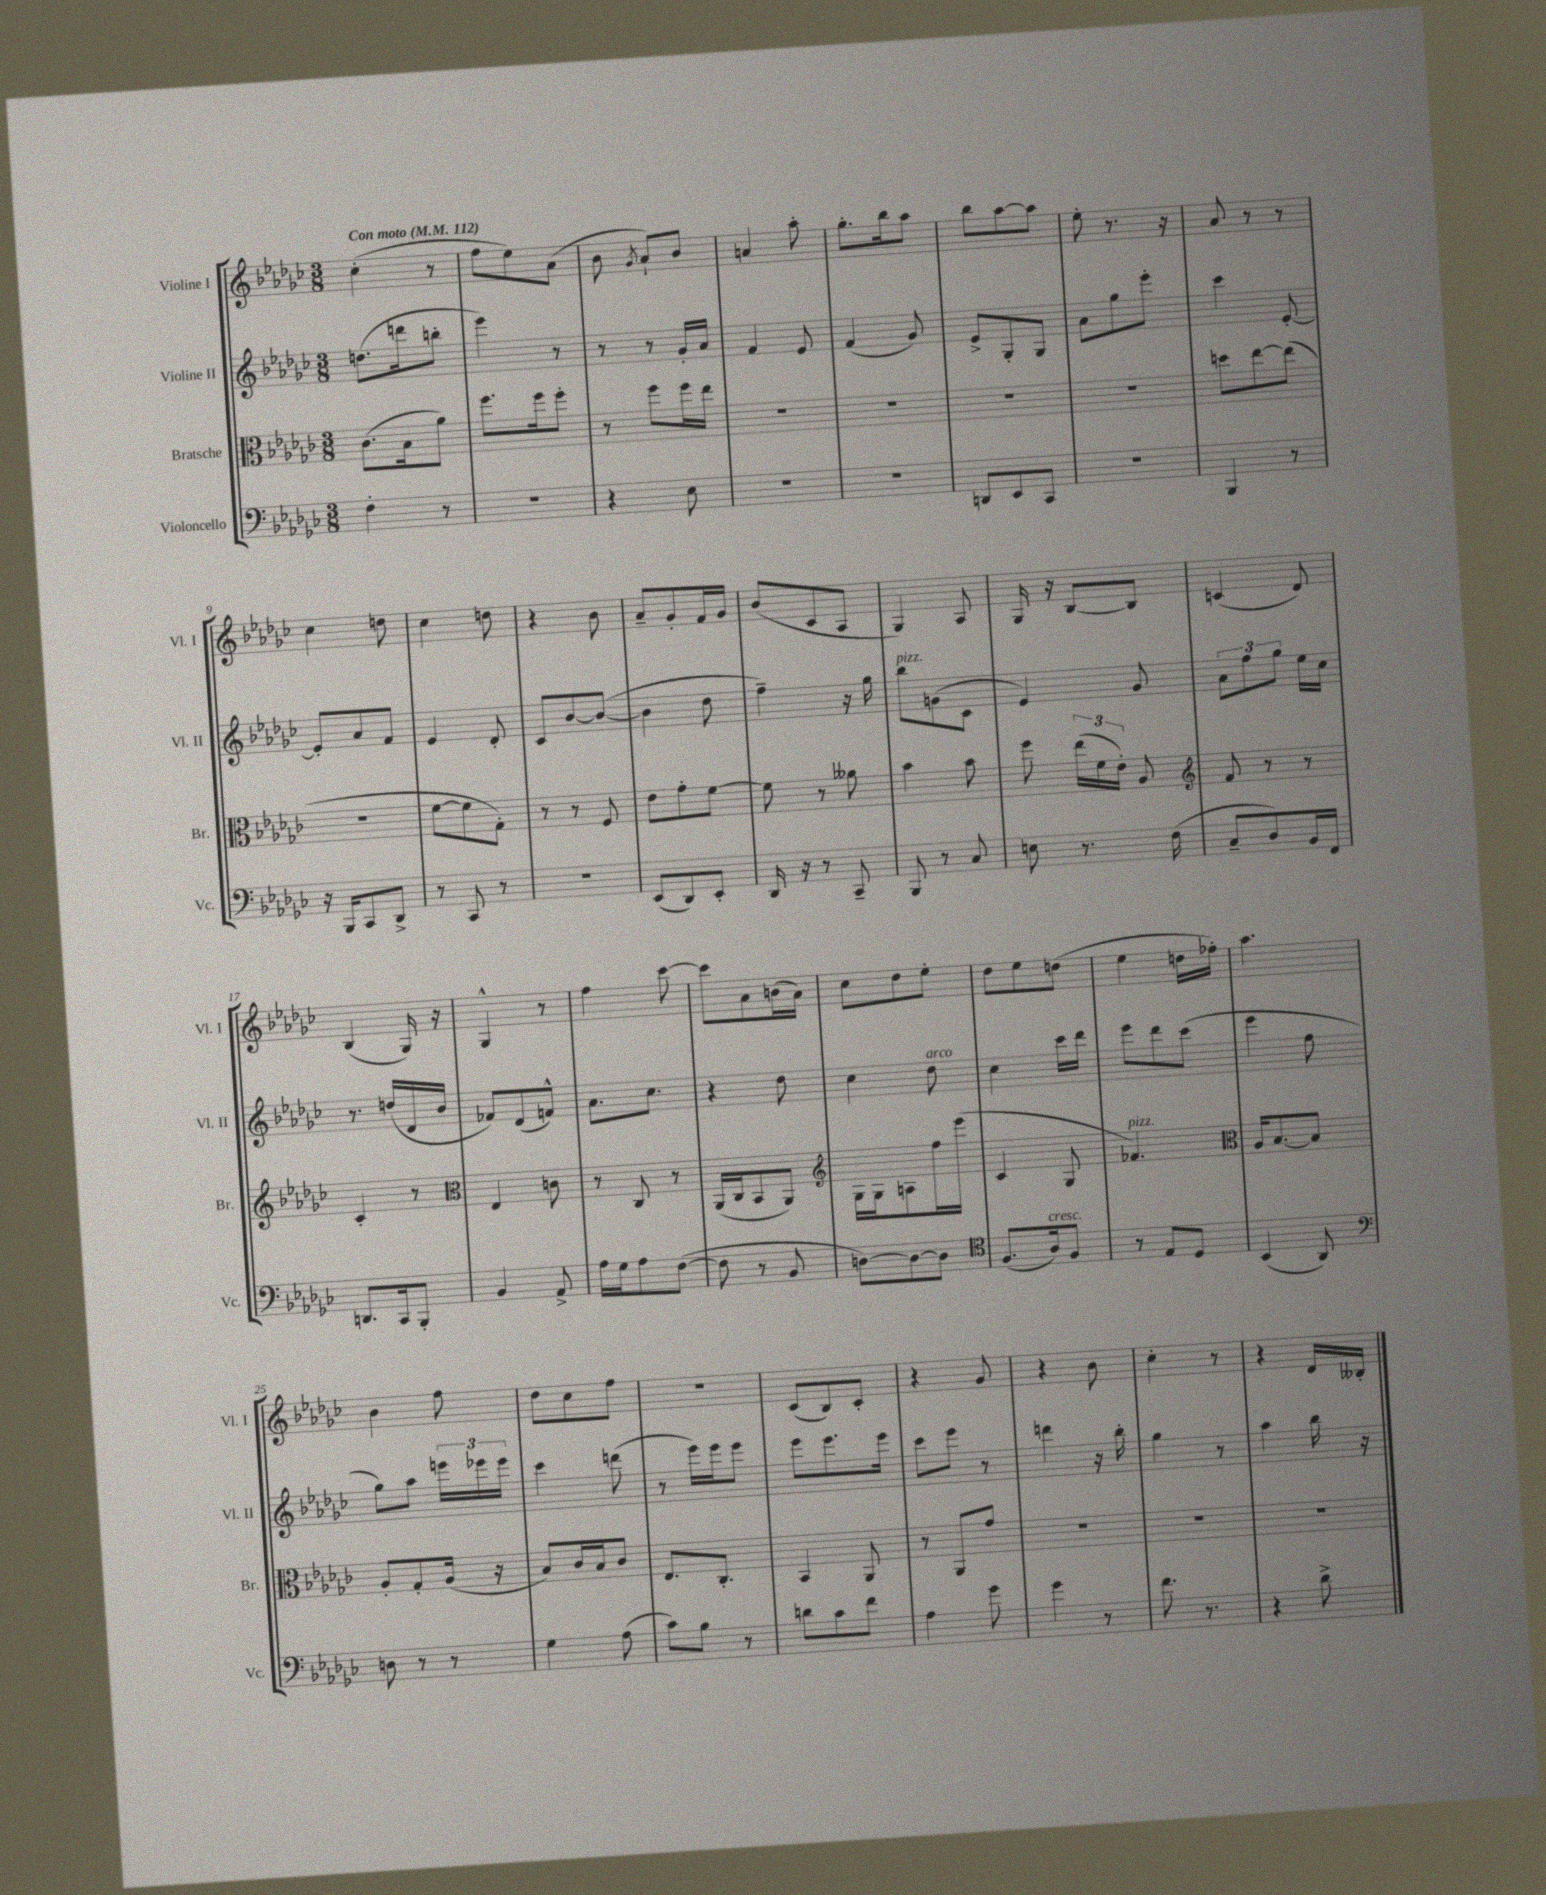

**kern	**kern	**kern	**kern
*staff4	*staff3	*staff2	*staff1
*clefF4	*clefC3	*clefG2	*clefG2
*k[b-e-a-d-g-c-]	*k[b-e-a-d-g-c-]	*k[b-e-a-d-g-c-]	*k[b-e-a-d-g-c-]
*M3/8	*M3/8	*M3/8	*M3/8
*MM112	*MM112	*MM112	*MM112
4F'	(8.c-	(8.dd	(4cc-'
.	16B-	16ddd	.
8r	8a-)	8bb'	8r
=	=	=	=
4.r	8.ff	4eee-)	8ff
.	.	.	8ee-)
.	16ff	.	.
.	8ff'	8r	(8a-
=	=	=	=
4r	8r	8r	8b-
.	.	.	8qg-
.	8ff	8r	8a-`)
8E-	16ff	16g-'	8b-
.	16ee-	16a-	.
=	=	=	=
4.r	4.r	4f	4a
.	.	8e-	8aa-'
=	=	=	=
4.r	4.r	(4f	8.gg-'
.	.	.	16bb-
.	.	8g-)	8aa-
=	=	=	=
8DD	4.r	8e-^	8bb-
8EE-	.	8G-'	[8aa-
8CC-	.	8G-	8aa-]
=	=	=	=
4.r	4.r	8a-	8ee-'
.	.	8gg-	8.r
.	.	8eee-'	.
.	.	.	16r
=	=	=	=
4BBB-	8dd	4ccc-	8a-
.	[8ee-	.	8r
8r	(8ee-]	[8e-'	8r
=	=	=	=
16r	4.r	8e-']	4cc-
16BBB-	.	.	.
8CC-	.	8a-	.
8DD-^	.	8f	8dd
=	=	=	=
8r	[8f	4e-	4cc-
8CC-	8f]	.	.
8r	8G-')	8d-'	8dd
=	=	=	=
4.r	8r	8c-	4r
.	8r	[8b-	.
.	8F	(8b-_	8b-
=	=	=	=
(8EE-	8e-	4b-]	8a-~
8DD-)	8g-'	.	8g-'
8EE-'	[8f	8dd-	16f
.	.	.	16g-
=	=	=	=
16DD-	8f]	4ff~)	(8b-
16r	.	.	.
8r	8r	.	8c-
8CC-~	8a--	16r	8A-
.	.	16gg-	.
=	=	=	=
8BBB-	4b-	8bb-	4G-)
8r	.	(8g	.
8C-	8b-	8c-	8A-
=	=	=	=
8E	8ff	4e-)	16G-
.	.	.	16r
8.r	(24ee-	.	[8B-
.	24f	.	.
.	24e-')	.	.
.	8A-	8g-	8B-]
(16F	.	.	.
=	=	=	=
*	*clefG2	*	*
8C-~	8f	12a-	(4c
.	.	12ff	.
8D-)	8r	.	.
.	.	12gg-	.
16BB-	8r	16ee-	8d-)
16FF	.	16cc-	.
=	=	=	=
8.DD	4c-'	8.r	(4B-
16CC-	.	(16dd	.
8BBB-'	8r	16d-	16G-)
.	.	16b-	16r
=	=	=	=
*	*clefC3	*	*
4BB-	4E-	8f-)	4G-^^
.	.	(8d-	.
8AA-^	8c	8f^^)	8r
=	=	=	=
16A-	8r	8.a-	4ff
16G-	.	.	.
8A-	8C-	.	.
.	.	8.cc-	.
([8F	8r	.	[8ccc-
=	=	=	=
8F]	(16AA-	4r	8ccc-]
.	16C-	.	.
8r	8BB-	.	8a-
8BB-	8AA-)	8dd-	(16b
.	.	.	16a-)
=	=	=	=
*	*clefG2	*	*
[8D)	16G-	4cc-	8cc-
.	16G-	.	.
8D_	8A	.	8dd-
8D]	16ff	8dd-	8ee-'
.	(16eee-	.	.
=	=	=	=
*clefC4	*	*	*
(8.F	4c-	4cc-	8dd-
.	.	.	8ee-
16A-)	.	.	.
8F	8G-	16ccc-	(8dd
.	.	16ddd-	.
=	=	=	=
8r	4.f-)	8eee-	4ee-
8E-	.	8ddd-	.
8D-	.	(8ccc-	16dd
.	.	.	16ff-')
=	=	=	=
*	*clefC3	*	*
(4BB-	16A-	4eee-	4.aa-
.	[8.B-	.	.
8AA-)	8B-]	8ff	.
=	=	=	=
*clefF4	*	*	*
8D	8A-'	8gg-)	4b-
8r	8G-'	8aa-	.
8r	(16A-	24eee	8ff
.	.	24eee-	.
.	16r	.	.
.	.	24eee-	.
=	=	=	=
4G-	8B-)	4ccc-	8dd-
.	16c-	.	8cc-
.	16B-	.	.
(8A-	8c-	(8ddd	8ff
=	=	=	=
8c-)	8.E-	8r	4.r
8B-	.	16eee-)	.
.	8.C-'	16eee-	.
8r	.	8eee-	.
=	=	=	=
8d	4BB-	8eee-	(8c-
8c-	.	8.eee-	8B-)
8f	8AA-	.	8c-'
.	.	16eee-	.
=	=	=	=
4A-	8r	8ccc-	4r
.	8AA-	8eee-	.
8g-	8g-	8r	8g-
=	=	=	=
4g-	4.r	4ddd	4r
8r	.	16r	8b-
.	.	16bb-'	.
=	=	=	=
8.f	4.r	4gg-	4cc-'
8.r	.	.	.
.	.	8r	8r
=	=	=	=
4r	4.r	4aa-	4r
8d-^	.	16bb-	16d-
.	.	16r	16B--'
==	==	==	==
*-	*-	*-	*-
